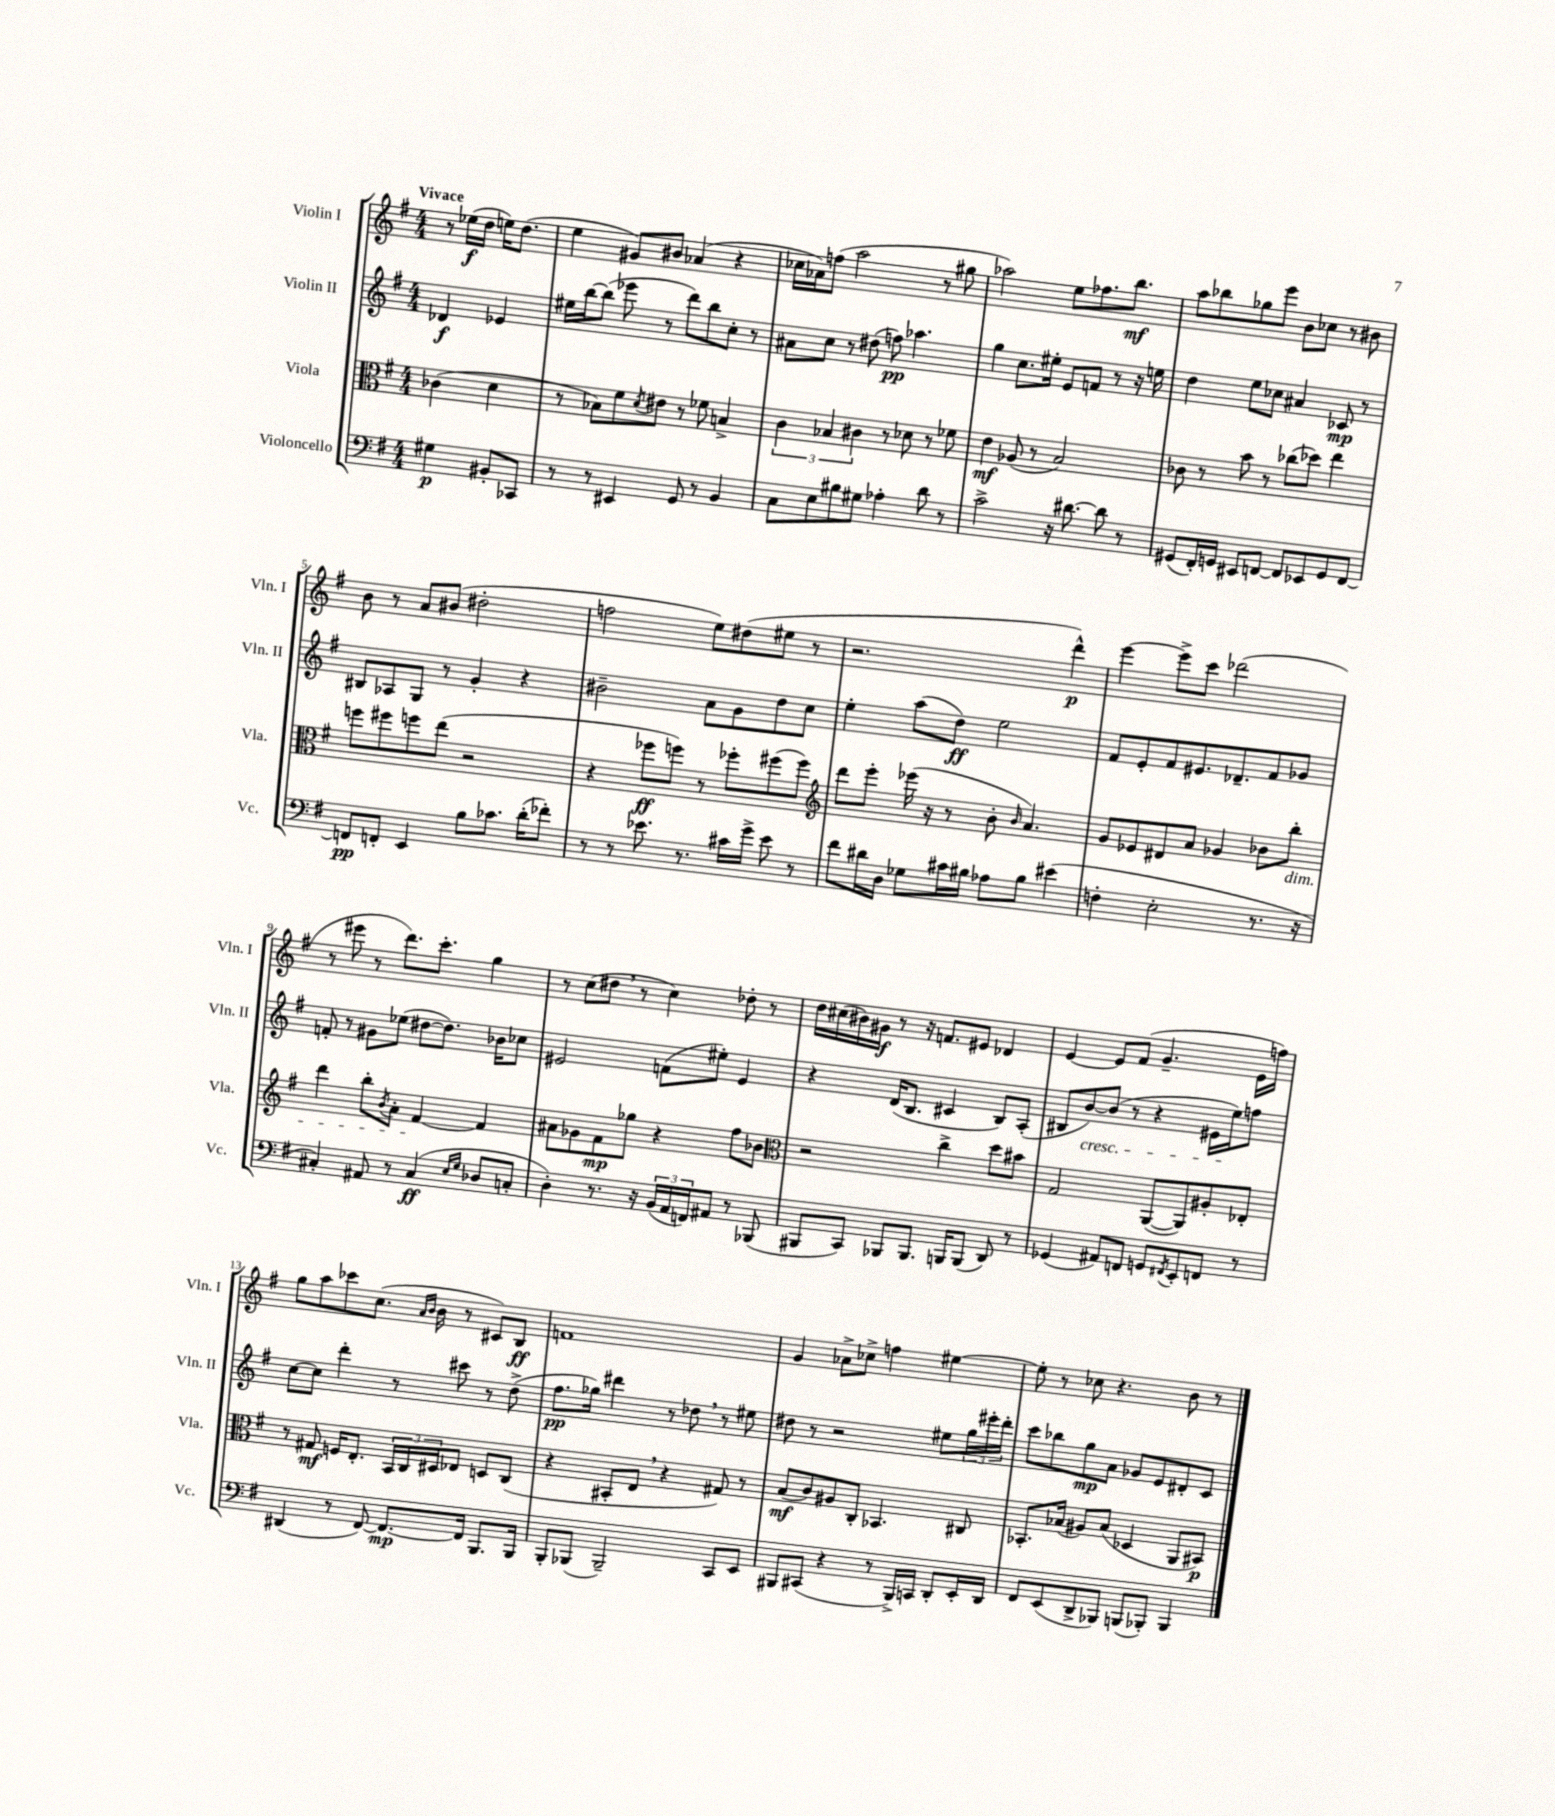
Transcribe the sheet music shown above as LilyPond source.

<<
\new StaffGroup <<
\new Staff = "s0" \with { instrumentName = "Violin I" shortInstrumentName = "Vln. I" } {
    \clef treble \key g \major \numericTimeSignature \time 4/4 \partial 2 \tempo "Vivace"
    r8 ees''16\f( d''16 e''16) d''8.( |
    e''4 gis'8) bis'8 aes'4( r4 |
    ces''16 aes'16) f''8( a''2 r8 gis''8 |
    aes''2) e''8 fes''8. b''8.\mf |
    a''8 bes''8 ges''8 e'''8 b'8 ces''8 r8 bis'8 |
    b'8 r8 a'8 bis'8( dis''2-. |
    f''2 e''8) dis''8( eis''8 r8 |
    r2. d'''4-^\p) |
    e'''4~ e'''8-> c'''8 des'''2( |
    r8 eis'''8 r8 d'''8.) c'''8.-. g''4 |
    r8 c''8( dis''8 \breathe r8 c''4) des''8-. r8 |
    d''16 cis''16( bis'16) gis'16\f r8 r16 f'8. eis'8 des'4 |
    e'4~ e'8 fis'8( g'4.-- e'16 f''16) |
    g''8 a''8 ces'''8 c''8.( \grace { a'16 b'16 } b'16 r8 cis'8) b8\ff |
    f'1 |
    g'4 aes'8-> ces''8-> f''4 eis''4~ |
    eis''8-. r8 ces''8 r4. b'8 r8 \bar "|." |
}
\new Staff = "s1" \with { instrumentName = "Violin II" shortInstrumentName = "Vln. II" } {
    \clef treble \key g \major \numericTimeSignature \time 4/4 \partial 2
    des'4\f ees'4 |
    eis''16 b''16~ b''8( ees'''8 r8 d'''8) b''8 c''8-. r8 |
    ais'8 c''8 r8 dis''8( f''8\pp) aes''4. |
    g''4 c''8. eis''16-. e'8 f'8 r8 r16 e''16 |
    d''4 e''8 ces''8 ais'4 ces'8\mp r8 |
    bis8 aes8 g8 r8 g'4-. r4 |
    bis'2-- a'8 g'8 d''8 c''8 |
    e''4-. a''8( d''8\ff) e''2 |
    fis'8 e'8-. fis'8 eis'8. des'8.-- fis'8 ges'8 |
    f'8-. r8 gis'8 ees''8( dis''8~ dis''8.) bes'16 ces''8 |
    eis'2 f'8( eis''8-.) eis'4 |
    r4 d'16( b8. cis'4 b8) a8-.( |
    bis8 b'8~\cresc) b'8( r8 r4 eis'16 e''16\!) f''8 |
    c''8~ c''8 d'''4-. r8 cis'''8 r8 d''8->( |
    fis''8.\pp ges''16) dis'''4 r8 des''8 \breathe r8 eis''8 |
    dis''8 r8 r2 eis''8 \tuplet 3/2 { g''16 eis'''16-. d'''16-. } |
    c'''8 bes''8 g''8\mp a'8 ges'8 e'8 dis'8-. c'8 \bar "|." |
}
\new Staff = "s2" \with { instrumentName = "Viola" shortInstrumentName = "Vla." } {
    \clef alto \key g \major \numericTimeSignature \time 4/4 \partial 2
    ces'4( d'4 |
    r8 bes8) fis'8 \acciaccatura { d'8 } eis'8 r8 fes'8 b4-> |
    \tuplet 3/2 { c'4 bes4 cis'4 } r8 des'8 r8 fes'8 |
    e'4\mf aes8( r8 b2) |
    ces'8 r8 b'8 r8 ces''8( des''8) e''4 |
    f''8 fis''8 f''8 e''8( r2 |
    r4 fes''8\ff f''8) r8 fes''8-. fis''8( fis''8) |
    \clef treble d'''8 e'''8-. ees'''16( r16 r8 b'8-. \grace { b'16 } a'4.) |
    g'8 ees'8 dis'8 a'8 ges'4 bes'8 b''8-.\dim |
    d'''4 b''8-. \acciaccatura { b'8 } a'8-. fis'4~\! fis'4 |
    ais'8 ges'8 fis'8\mp ges''8 r4 fis''8 bes'8 |
    \clef alto r2 c''4-> d''8 bis'8 |
    g2 a,8~( a,8) ais8-. ees8-. |
    r8 gis8\mf f16 e8.-. \tuplet 3/2 { b,16 c16 dis16 } ees8 d8 c8( |
    r4 bis,8-. e8 \breathe r4 gis8) r8 |
    b8\mf( c'8) ais8 c8-. bes,4. cis8 |
    bes,8.-. bes16( ais8) bes8( des4 a,8 bis,8\p) \bar "|." |
}
\new Staff = "s3" \with { instrumentName = "Violoncello" shortInstrumentName = "Vc." } {
    \clef bass \key g \major \numericTimeSignature \time 4/4 \partial 2
    gis4\p bis,8-. ces,8 |
    r8 r8 eis,4 g,8 r8 b,4 |
    c8 e8 bis8 gis8 aes4-. d'8 r8 |
    c'2-> r16 dis'8.~ dis'8 r8 |
    gis,8( fis,16-.) g,16 eis,8 f,8~ f,8 ees,8 g,8 f,8~ |
    f,8\pp f,8-. e,4 b8 ces'8. d'16-.( fes'8-.) |
    r8 r8 ees'8. r8. cis'16 g'16-> ees'8 r8 |
    fis'8 dis'16 d16 ges8 cis'16 bis16 aes8 bis8 eis'4( |
    f4-. e2-. r8. r16 |
    cis4-.) ais,8 r8 cis4\ff( \grace { e16 g16 } des8 c8-. |
    d4-.) r8. r16 \tuplet 3/2 { b,16( a,16 f,16) } ais,8 r8 bes,,8( |
    bis,,8 c,8) bes,,8 bes,,8. b,,16 b,,8( d,8) r8 |
    ges,4( ais,8) f,8 g,8 \acciaccatura { fis,8 } e,8-. f,8 r8 |
    dis,4( r8 fis,8~) fis,8.~\mp fis,16 b,,8. b,,16 |
    b,,8-. bes,,8( bes,,2--) c,8 e,8 |
    bis,,8 cis,8( r4 r8 bis,,16->) c,16 d,8-. e,16-. d,16 |
    fis,8 e,8( d,8-> bes,,8) b,,8( bes,,8-.) bes,,4 \bar "|." |
}
>>
>>
